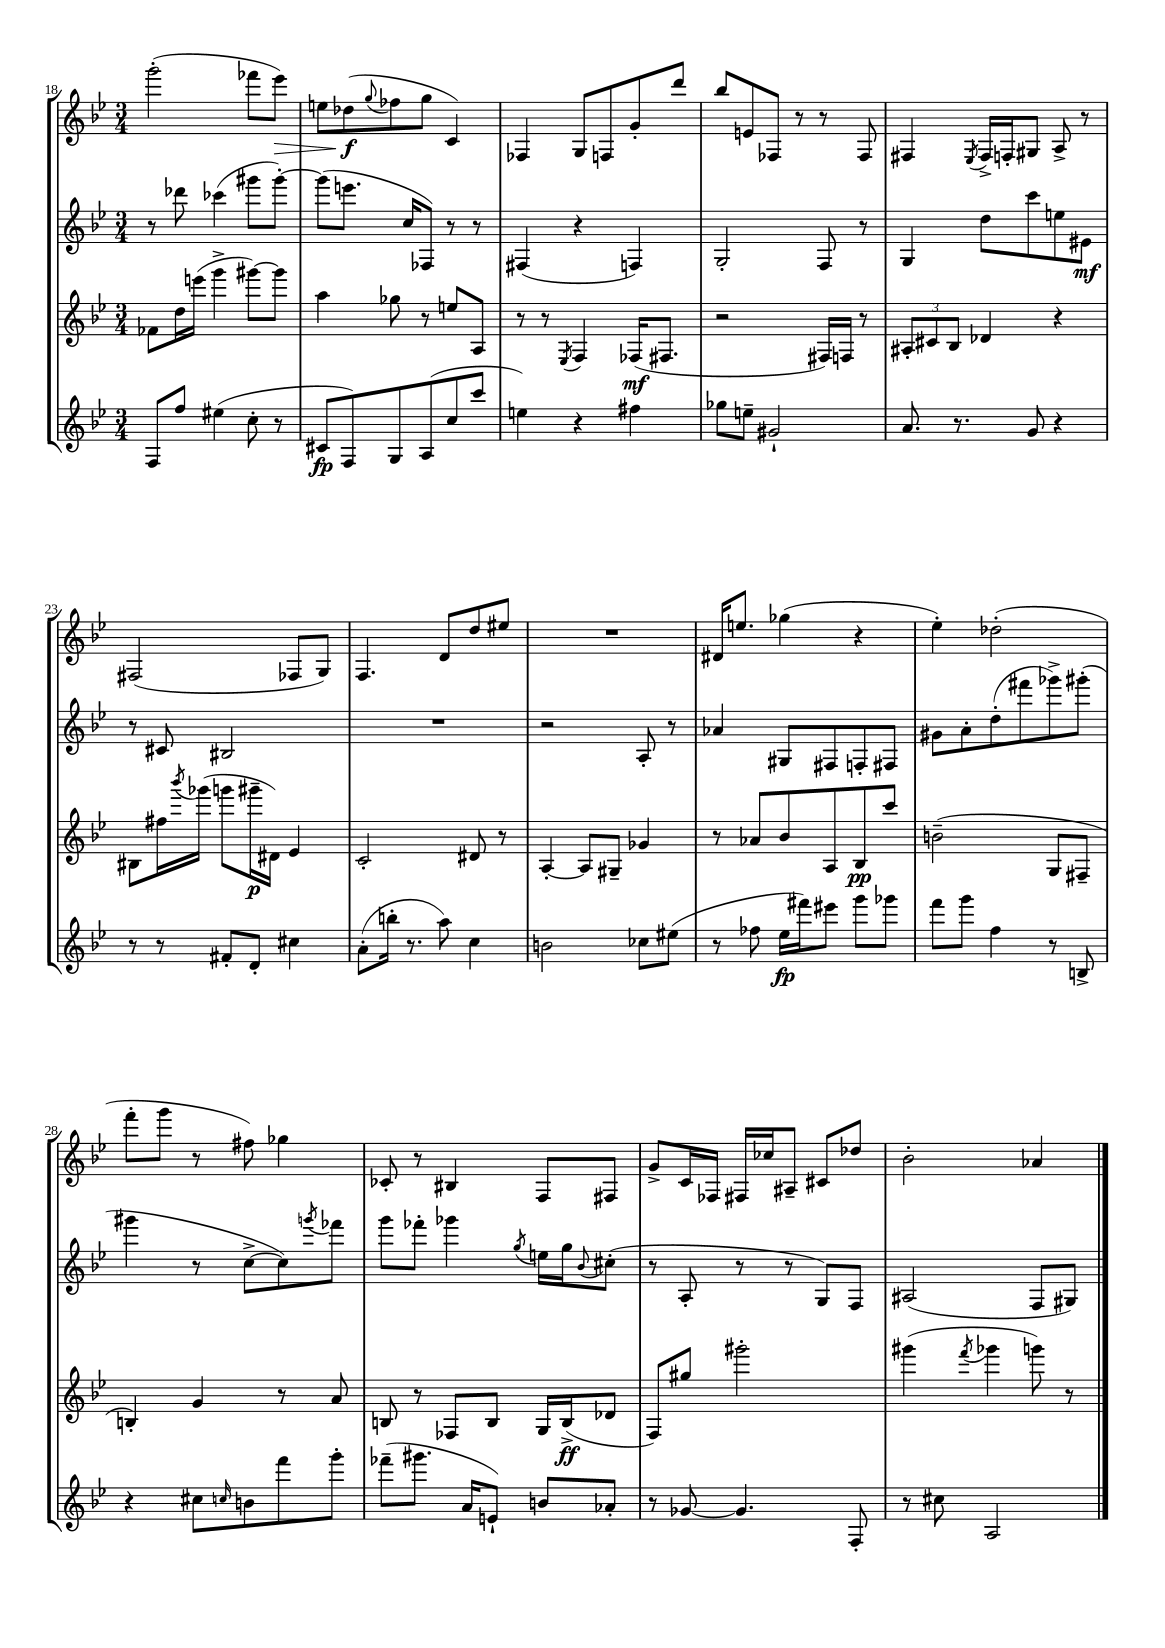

**kern	**dynam	**kern	**dynam	**kern	**dynam	**kern	**dynam
*part4	*part4	*part3	*part3	*part2	*part2	*part1	*part1
*staff4	*staff4	*staff3	*staff3	*staff2	*staff2	*staff1	*staff1
*clefG2	*	*clefG2	*	*clefG2	*	*clefG2	*
*k[b-e-]	*	*k[b-e-]	*	*k[b-e-]	*	*k[b-e-]	*
*M3/4	*	*M3/4	*	*M3/4	*	*M3/4	*
=18	=18	=18	=18	=18	=18	=18	=18
8F/L	.	8f-X\L	.	8r	.	(2ggg'\	.
8ff/J	.	16dd\L	.	8ddd-X\	.	.	.
.	.	(16eeen\JJ	.	.	.	.	.
(4ee#X\	.	4ggg^\	.	(4ccc-X\	.	.	.
8cc'\	.	[8ggg#X\L)	.	8ggg#X\L	.	8fff-X\L	.
!	!	!	!	!	!	!	!LO:HP:b
8r	.	8ggg#\J]	.	[8ggg#'\J)	.	8eee-\J)	>
=19	=19	=19	=19	=19	=19	=19	=19
8c#X/L	fp	4aa\	.	(8ggg#\L]	.	8een\L	.
8F/)	.	.	.	8.eeen\J	.	(8dd-X\	f
.	.	.	.	.	.	8qqgg/	.
8G/	.	8gg-X\	.	.	.	8ff-X\	]
.	.	.	.	16cc/KL	.	.	.
(8A/	.	8r	.	8F-X/J)	.	8gg\J	.
8cc/	.	8een/L	.	8r	.	4c/)	.
8ccc/J	.	8A/J	.	8r	.	.	.
=20	=20	=20	=20	=20	=20	=20	=20
4een\)	.	8r	.	(4F#X/	.	4F-X/	.
.	.	8r	.	.	.	.	.
.	.	8qE-/	.	.	.	.	.
4r	.	4F/	.	4r	.	8G/L	.
.	.	.	.	.	.	8Fn/	.
4ff#X\	.	(16F-X/KL	mf	4Fn/)	.	8g'/	.
.	.	8.F#X/J	.	.	.	.	.
.	.	.	.	.	.	8ddd/J	.
=21	=21	=21	=21	=21	=21	=21	=21
8gg-X\L	.	2r	.	2G'/	.	8bb-/L	.
8een~\J	.	.	.	.	.	8en/	.
2g#X`/	.	.	.	.	.	8F-X/J	.
.	.	.	.	.	.	8r	.
.	.	16F#X/LL)	.	8F/	.	8r	.
.	.	16Fn/JJ	.	.	.	.	.
.	.	8r	.	8r	.	8F-/	.
=22	=22	=22	=22	=22	=22	=22	=22
8.a/	.	12A#X'/L	.	4G/	.	4F#X/	.
.	.	12c#X/	.	.	.	.	.
.	.	12B-/J	.	.	.	.	.
8.r	.	.	.	.	.	.	.
.	.	.	.	.	.	8qE-/	.
.	.	4d-X/	.	8dd\L	.	16F#^/LL	.
.	.	.	.	.	.	16Fn'/J	.
8g/	.	.	.	8ccc\	.	8G#X/J	.
4r	.	4r	.	8een\	.	8A^/	.
.	.	.	.	8e#X\J	mf	8r	.
!!LO:LB:g=z
=23	=23	=23	=23	=23	=23	=23	=23
8r	.	8B#X\L	.	8r	.	(2F#X/	.
8r	.	16ff#X\L	.	8c#X/	.	.	.
.	.	8qbbb-/	.	.	.	.	.
.	.	(16ggg-X\JJ	.	.	.	.	.
8f#X'/L	.	8gggn\L	.	2B#X/	.	.	.
8d'/J	.	16ggg#X~\L	p	.	.	.	.
.	.	16d#X\JJ)	.	.	.	.	.
4cc#X\	.	4e-/	.	.	.	8F-X/L	.
.	.	.	.	.	.	8G/J)	.
=24	=24	=24	=24	=24	=24	=24	=24
(8a'\L	.	2c'/	.	2.r	.	4.F/	.
16bbn'\Jk	.	.	.	.	.	.	.
8.r	.	.	.	.	.	.	.
8aa\)	.	.	.	.	.	8d/L	.
4cc\	.	8d#X/	.	.	.	8dd/	.
.	.	8r	.	.	.	8ee#X/J	.
=25	=25	=25	=25	=25	=25	=25	=25
2bn\	.	[4A'/	.	2r	.	2.r	.
.	.	8A/L]	.	.	.	.	.
.	.	8G#X~/J	.	.	.	.	.
8cc-X\L	.	4g-X/	.	8A'/	.	.	.
(8ee#X\J	.	.	.	8r	.	.	.
=26	=26	=26	=26	=26	=26	=26	=26
8r	.	8r	.	4a-X/	.	16d#X/KL	.
.	.	.	.	.	.	8.een/J	.
8ff-X\	.	8a-X/L	.	.	.	.	.
16ee-\LL	fp	8b-/	.	8G#X/L	.	(4gg-X\	.
16fff#X\J)	.	.	.	.	.	.	.
8eee#X\J	.	8A/	.	8F#X/	.	.	.
8ggg\L	.	8B-/	pp	8Fn'/	.	4r	.
8ggg-X\J	.	8ccc/J	.	8F#X/J	.	.	.
=27	=27	=27	=27	=27	=27	=27	=27
8fff\L	.	(2bn~\	.	8g#X\L	.	4ee-'\)	.
8ggg\J	.	.	.	8a'\	.	.	.
4ff\	.	.	.	(8dd'\	.	(2dd-X'\	.
.	.	.	.	8fff#X\	.	.	.
8r	.	8G/L	.	8ggg-X^\)	.	.	.
8Bn^/	.	8F#X~/J	.	(8ggg#X'\J	.	.	.
!!LO:LB:g=z
=28	=28	=28	=28	=28	=28	=28	=28
4r	.	4Bn'/)	.	4ggg#X\	.	8fff'\L	.
.	.	.	.	.	.	8ggg\J	.
8cc#X\L	.	4g/	.	8r	.	8r	.
16qqccn/	.	.	.	.	.	.	.
8bn\	.	.	.	[8cc^\L	.	8ff#X\)	.
8fff\	.	8r	.	8cc\])	.	4gg-X\	.
.	.	.	.	8qgggn/	.	.	.
8ggg'\J	.	8a/	.	8fff-X\J	.	.	.
=29	=29	=29	=29	=29	=29	=29	=29
(8fff-X~\L	.	8Bn/	.	8ggg\L	.	8c-X'/	.
8.ggg#X\J	.	8r	.	8fff-X'\J	.	8r	.
.	.	8F-X/L	.	4ggg-X\	.	4B#X/	.
16a/KL	.	.	.	.	.	.	.
8en`/J)	.	8B/J	.	.	.	.	.
.	.	.	.	8qgg/	.	.	.
8bn/L	.	16G/LL	.	16een\LL	.	8F/L	.
.	.	(16B^/J	ff	16gg\J	.	.	.
.	.	.	.	8qqb-/	.	.	.
8a-X'/J	.	8d-X/J	.	(8cc#X'\J	.	8F#X/J	.
=30	=30	=30	=30	=30	=30	=30	=30
8r	.	8F/L)	.	8r	.	8g^/L	.
[8g-X/	.	8gg#X/J	.	8A'/	.	16c/L	.
.	.	.	.	.	.	16F-X/JJ	.
4.g-/]	.	2ggg#X'\	.	8r	.	16F#X/LL	.
.	.	.	.	.	.	16cc-X/J	.
.	.	.	.	8r	.	8A#X~/J	.
.	.	.	.	8G/L)	.	8c#X/L	.
8F'/	.	.	.	8F/J	.	8dd-X/J	.
=31	=31	=31	=31	=31	=31	=31	=31
8r	.	(4ggg#X\	.	(2A#X/	.	2b-'\	.
8cc#X\	.	.	.	.	.	.	.
.	.	8qfff/	.	.	.	.	.
2A/	.	4ggg-X\	.	.	.	.	.
.	.	8gggn\)	.	8F/L	.	4a-X/	.
.	.	8r	.	8G#X/J)	.	.	.
==	==	==	==	==	==	==	==
*-	*-	*-	*-	*-	*-	*-	*-
